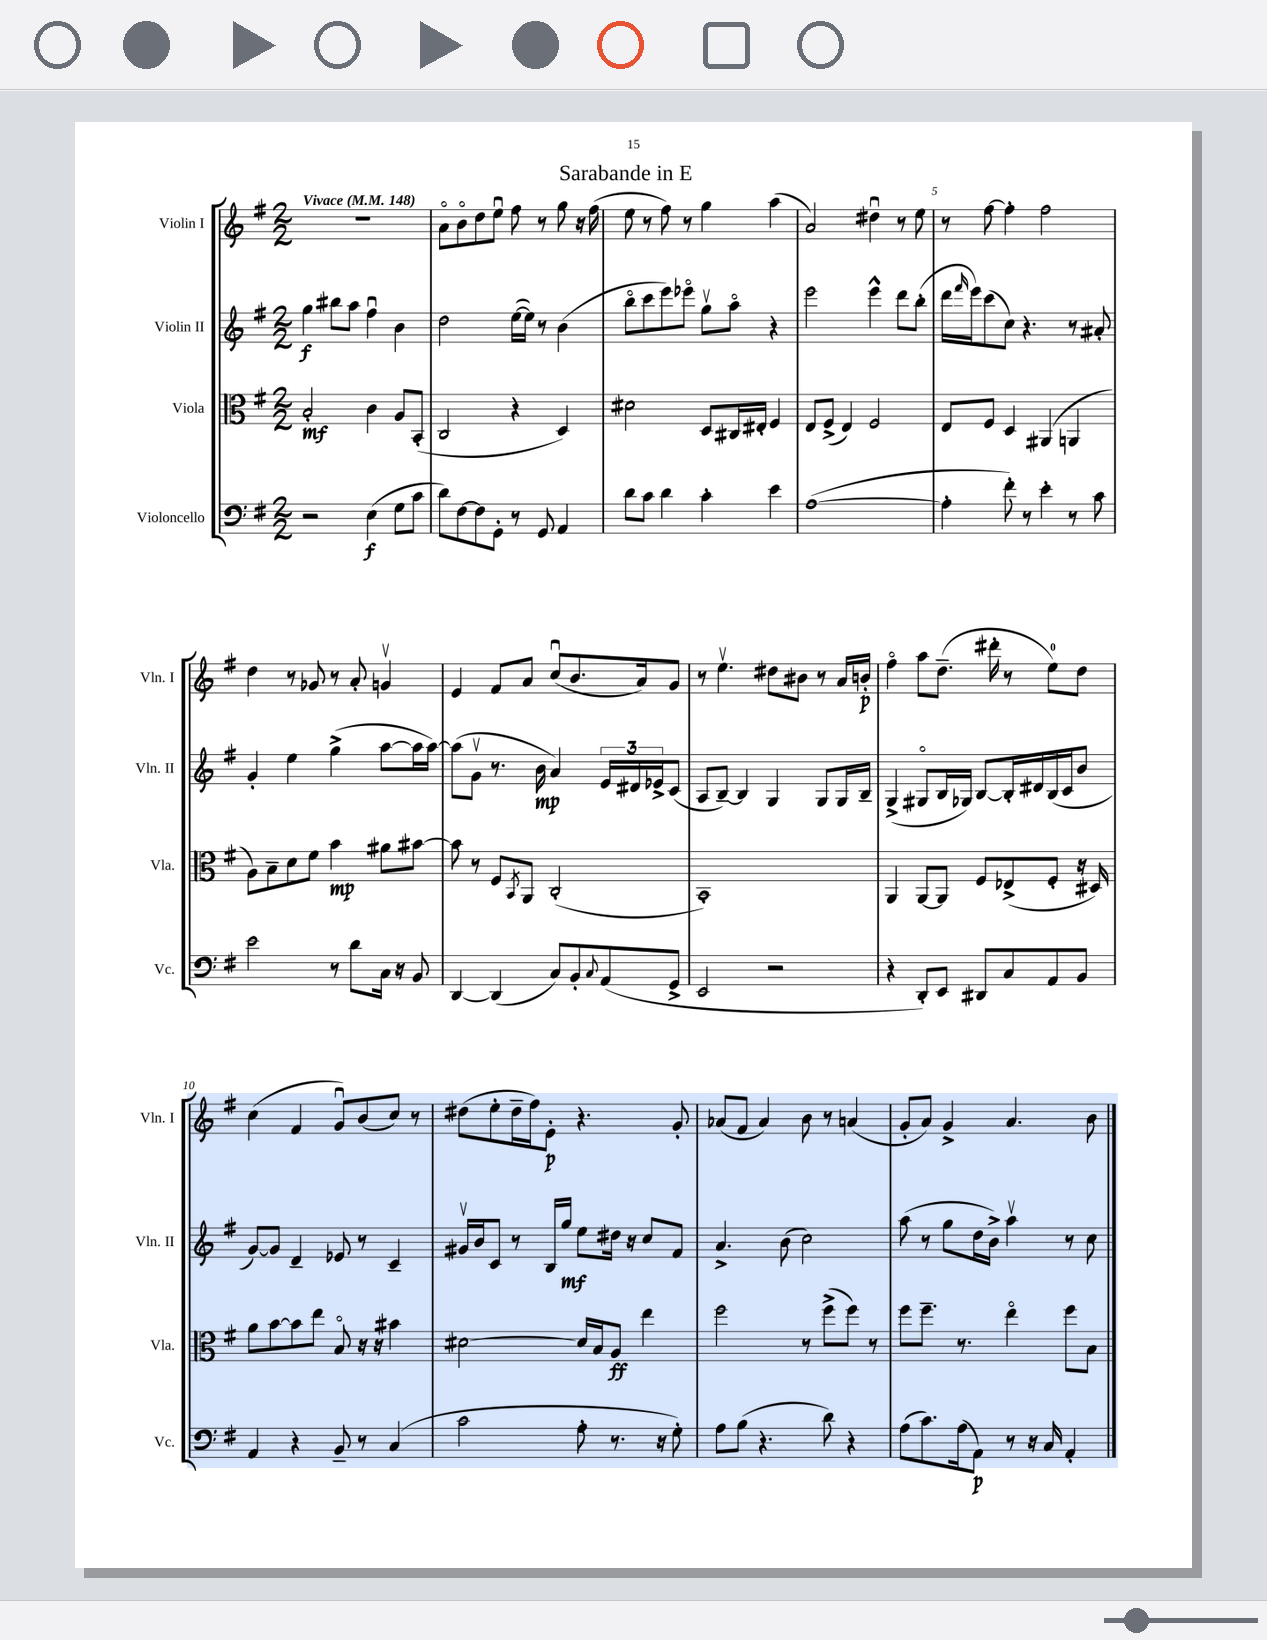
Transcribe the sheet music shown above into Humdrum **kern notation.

**kern	**kern	**kern	**kern
*staff4	*staff3	*staff2	*staff1
*clefF4	*clefC3	*clefG2	*clefG2
*k[f#]	*k[f#]	*k[f#]	*k[f#]
*M2/2	*M2/2	*M2/2	*M2/2
*MM148	*MM148	*MM148	*MM148
2r	2B'	4gg	1r
.	.	8bb#	.
.	.	8aa	.
(4E	4c	4ff#u	.
8G	8A	4b	.
8c	(8BB'	.	.
=	=	=	=
8d)	2C	2dd	8ao
[8F#	.	.	8bo
8F#]	.	.	8dd
8GG'	.	.	8eeu
8r	4r	([16ee	8ff#
.	.	16ee])	.
8GG	.	8r	8r
4AA	4D)	(4b	8gg
.	.	.	16r
.	.	.	(16ff#
=	=	=	=
8d	2d#	8bbo	8ee
8c	.	8ccc	8r
4d	.	8eee)	8ff#)
.	.	8eee-o	8r
4c'	8D	8ggv	4gg
.	16C#	8aao	.
.	16E#'	.	.
4e	4F#	4r	(4aa
=	=	=	=
([1A	8E	2eee	2a)
.	(8F#^	.	.
.	4E)	.	.
.	2F#	4eee^^	4dd#u
.	.	8ddd	8r
.	.	(8bb'	8ee
=	=	=	=
4A']	8E	16ddd	8r
.	.	16qqfff#	.
.	.	16eee)	.
.	8F#	(8ccc	[8ff#
8f#')	4D	8cc)	4ff#']
8r	.	4.r	.
4e'	(4AA#	.	2ff#
8r	4AA	8r	.
8c	.	8a#'	.
=	=	=	=
2e	8A)	4g'	4dd
.	8B~	.	.
.	8d	4ee	8r
.	8f#	.	8g-
8r	4b	(4gg^	8r
8d	.	.	8a'
16C	8a#	[8aa	4gv
16r	.	.	.
8BB	[8b#	16aa]	.
.	.	[16aa)	.
=	=	=	=
[4DD	8b#]	(8aa]	4e
.	8r	8gv	.
(4DD]	8F#	8.r	8f#
.	8qBB	.	.
.	8AA	.	8a
.	.	16b	.
8C)	(2C'	4a)	(8ccu
8BB'	.	.	8.b
8qqC	.	.	.
(8AA	.	24e	.
.	.	24d#	.
.	.	.	16a)
.	.	24e-^	.
8GG^	.	(8c	8g
=	=	=	=
2EE	1BB')	8A	8r
.	.	[8B~)	4.eev
.	.	4B]	.
2r	.	4G	8dd#
.	.	.	8b#
.	.	8G	8r
.	.	16G	16a
.	.	16B~	16b'
=	=	=	=
4r	4AA	(4G^	4ff#o
8DD')	[8AA	8G#o	8aa
8EE	8AA]	16B	(8.dd~
.	.	16G-)	.
8DD#	8F#	[8B	.
.	.	.	16ddd#'
8C	(8E-^	16B']	8r
.	.	16d#	.
8AA	8F#'	(16B	8ee)
.	.	16c	.
8BB	16r	8b	8dd
.	16D#)	.	.
=	=	=	=
4AA	8a	[8g)	(4cc
.	[8b	8g]	.
4r	8b]	4d~	4f#
.	8ee	.	.
8BB~	8Bo	8e-	8gu)
8r	16r	8r	(8b
.	16r	.	.
(4C	4b#	4c~	8cc)
.	.	.	8r
=	=	=	=
2c	[2d#	16g#v	(8dd#
.	.	16b	.
.	.	8c	8ee'
.	.	8r	16dd#~
.	.	.	16ff#)
.	.	16B	8e'
.	.	16gg	.
8A'	16d#]	8ee	4.r
.	16B	.	.
8.r	8A	16dd#	.
.	.	16r	.
.	4ee	8cc	.
16r	.	.	.
8G')	.	8f#	8g'
=	=	=	=
8A	2ff#	4.a^	(8a-
(8B	.	.	8f#
4.r	.	.	4a-)
.	.	(8b	.
.	8r	2cc)	8b
8d)	(8ff#^	.	8r
4r	8ff#)	.	(4a
.	8r	.	.
=	=	=	=
(8A	8ff#	(8aa	8g'
8.c)	8.ff#~	8r	8a)
.	.	8gg	4g^
(16A	8.r	.	.
8AA)	.	16dd	.
.	.	16b^)	.
8r	4eeo	4aav	4.a
16r	.	.	.
16C	.	.	.
4AA'	8ff#	8r	.
.	8B	8cc	8b
==	==	==	==
*-	*-	*-	*-
